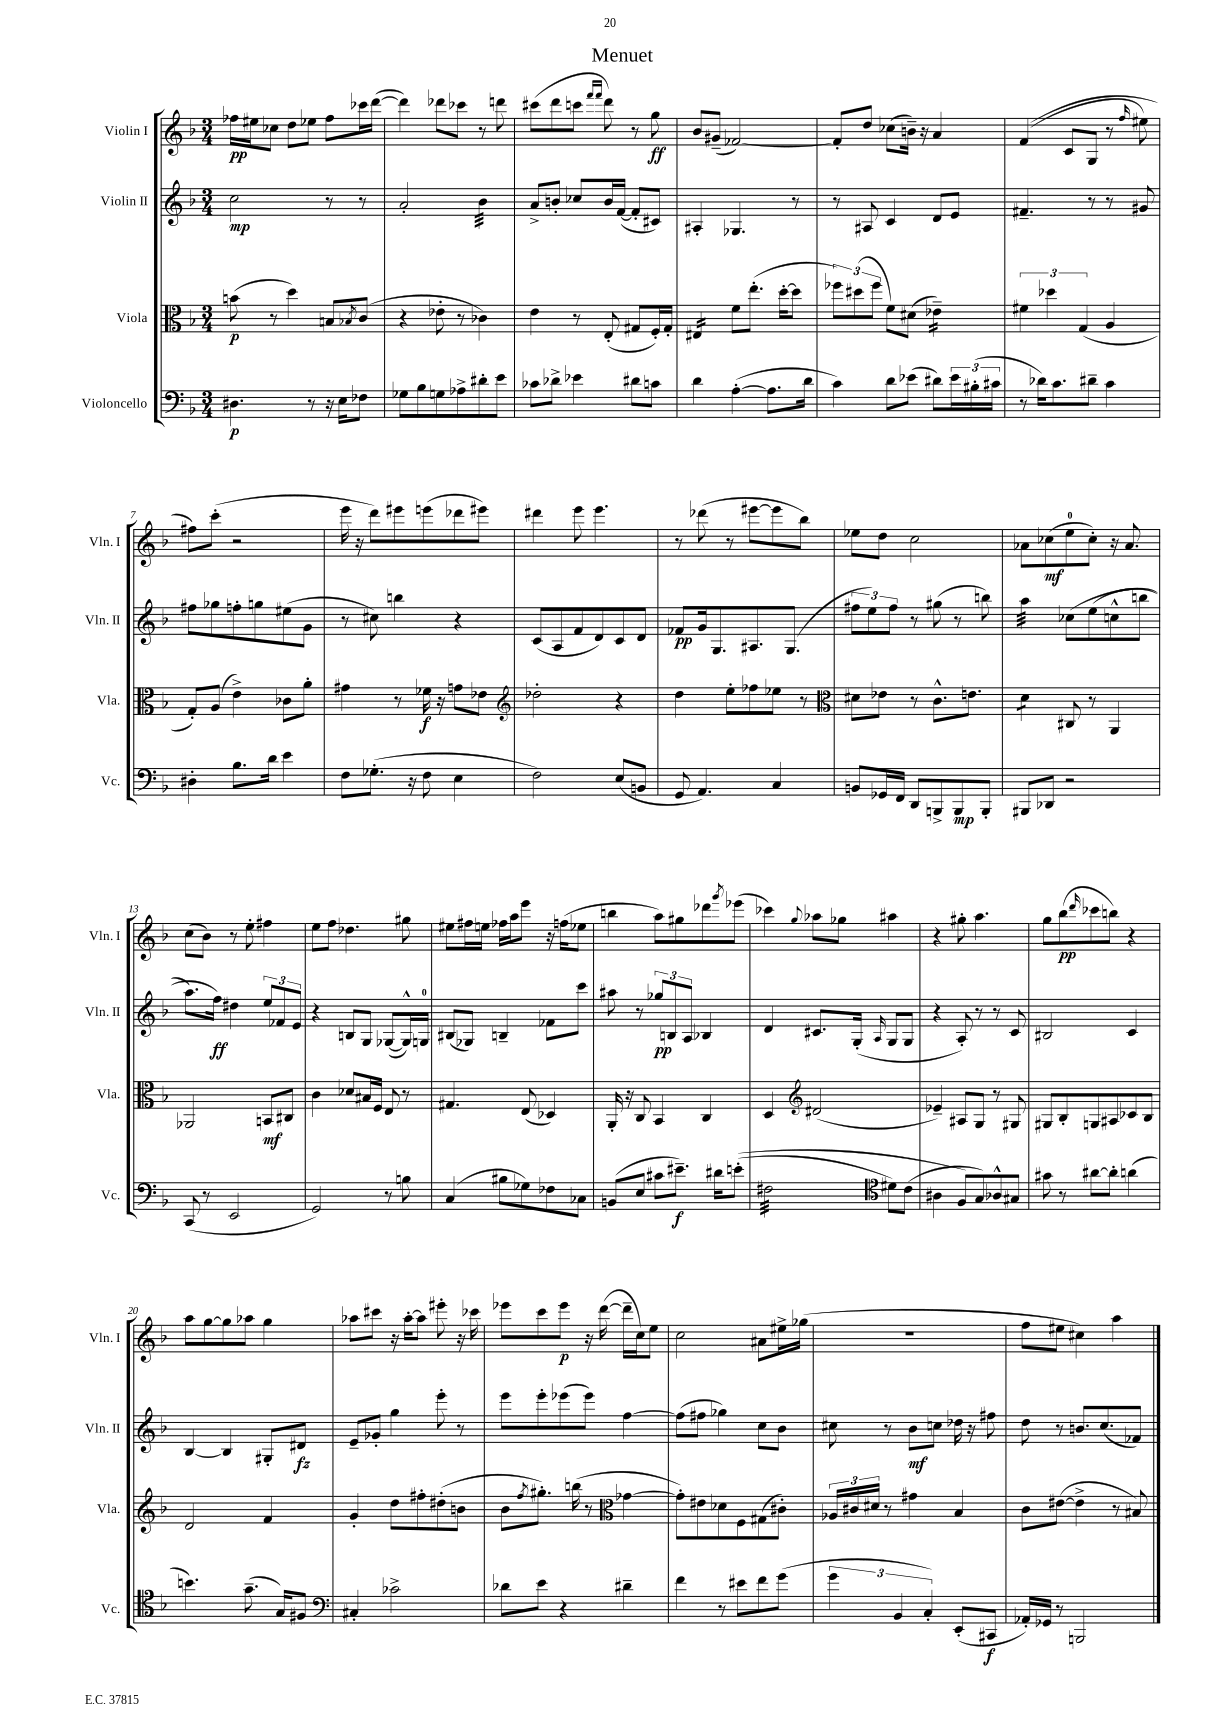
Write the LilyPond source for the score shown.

\header { title = "Menuet" }
<<
\new StaffGroup <<
\new Staff = "s0" \with { instrumentName = "Violin I" shortInstrumentName = "Vln. I" } {
    \clef treble \key f \major \numericTimeSignature \time 3/4
    fes''16\pp eis''16 ces''8 d''8 ees''8 fes''8 ces'''16 d'''16~( |
    d'''4) des'''8 ces'''8 r8 d'''8 |
    cis'''8( d'''8 c'''8 \grace { f'''16 f'''16 } d'''8) r8 g''8\ff |
    bes'8 gis'8--( fes'2~) |
    fes'8-. d''8 ces''8( b'16--) r16 a'4 |
    f'4(\( c'8 g8 r8 \grace { f''16 } eis''8) |
    fis''8\) c'''8-.( r2 |
    e'''16 r16 d'''8) eis'''8 e'''8( des'''8 eis'''8) |
    dis'''4 e'''8 e'''4. |
    r8 des'''8( r8 eis'''8~ eis'''8 bes''8) |
    ees''8 d''8 c''2 |
    aes'8 ces''8\mf( e''8-0 ces''8-.) r16 aes'8. |
    c''8( bes'8) r8 e''8-. fis''4 |
    e''8 f''8 des''4. gis''8 |
    eis''8 fis''16 e''16 fes''16 a''16 e'''8 r16 f''16( ees''8 |
    b''4 a''8) gis''8 des'''8 \acciaccatura { g'''8 } ees'''8( |
    ces'''4) \appoggiatura { g''8 } aes''8 ges''8 ais''4 |
    r4 gis''8-. a''4. |
    g''8 bes''8\pp( \grace { d'''16 } ces'''8 b''8) r4 |
    a''8 g''8~ g''8 aes''8 g''4 |
    aes''8 cis'''8 r16 aes''16~-. aes''8 eis'''8-. r16 ces'''16 |
    ees'''8 c'''8 ees'''8\p r16 d'''16~( d'''16-- c''16) e''8 |
    c''2 ais'8 eis''16-> ges''16( |
    R2. |
    f''8 eis''8 cis''4) a''4 \bar "|." |
}
\new Staff = "s1" \with { instrumentName = "Violin II" shortInstrumentName = "Vln. II" } {
    \clef treble \key f \major \numericTimeSignature \time 3/4
    c''2\mp r8 r8 |
    a'2-. bes'4:32 |
    a'8-> b'8-. ces''8 b'16 f'16~( f'8-. cis'8) |
    ais4-. ges4. r8 |
    r8 ais8 c'4 d'8 e'8 |
    fis'4.-- r8 r8 gis'8 |
    fis''8 ges''8 f''8-. g''8 eis''8( g'8 |
    r8 cis''8) b''4 r4 |
    c'8( a8 f'8 d'8) c'8 d'8 |
    fes'8\pp g'16 g8. ais8. g8.( |
    \tuplet 3/2 { fis''8 e''8) fis''8 } r8 gis''8( r8 b''8) |
    a''4:32 ces''8\( e''8( c''8-^ b''8 |
    a''8.) f''16\ff\) dis''4 \tuplet 3/2 { e''8 fes'8 e'8 } |
    r4 b8 g8 ges8~( ges16-^) g16-0 |
    bis8( ges8) b4-- fes'8 c'''8 |
    ais''8 r8 \tuplet 3/2 { ges''8\pp b8 a8 } bes4 |
    d'4 cis'8. g16-.( \grace { a16 } g8 g8 |
    r4 a8-.) r8 r8 c'8 |
    bis2 c'4 |
    bes4~ bes4 gis8-. dis'8\fz |
    e'8-- ges'8-. g''4 e'''8-. r8 |
    e'''8 e'''8-. ees'''8( ees'''8) f''4~ |
    f''8( fis''8 ges''4) c''8 bes'8 |
    cis''8 r8 bes'8\mf c''8 des''16 r16 fis''8 |
    d''8 r8 b'8. c''8.( fes'8) \bar "|." |
}
\new Staff = "s2" \with { instrumentName = "Viola" shortInstrumentName = "Vla." } {
    \clef alto \key f \major \numericTimeSignature \time 3/4
    b'8\p( r8 d''4) b8 \acciaccatura { bes8 } c'8( |
    r4 ees'8-. r8 ces'4) |
    e'4 r8 e8-.( gis8 f16-.) gis16-. |
    eis4:16 f'8 e''8.-.( d''16~-. d''8 |
    \tuplet 3/2 { fes''8) dis''8( fes''8 } f'8) dis'8( ees'4:16--) |
    \tuplet 3/2 { fis'4 des''4 g4( } a4 |
    g8-.) a8( e'4->) ces'8 a'8-. |
    gis'4 r8 fes'16\f r16 g'8 ees'8 |
    \clef treble des''2-. r4 |
    d''4 e''8-. fes''8 ees''8 r8 |
    \clef alto dis'8 ees'8 r8 c'8.-^ e'8. |
    d'4:8 cis8 r8 a,4 |
    aes,2 b,8\mf cis8 |
    c'4 des'8 bis16 f16 e8 r8 |
    gis4. e8( des4) |
    a,16-. r16 c8 bes,4 c4 |
    d4 \clef treble dis'2( |
    ees'4--) ais8 g8 r8 gis8 |
    gis8 bes8-. g8 ais8 ces'8 bes8 |
    d'2 f'4 |
    g'4-. d''8 fis''8-. dis''8-.( b'8 |
    bes'8 \acciaccatura { f''8 } gis''8.-.) b''16( r8 \clef alto ges'4~ |
    ges'8-.) eis'8 des'8 f8 gis8( cis'8-.) |
    \tuplet 3/2 { aes16 cis'16 dis'16 } r8 gis'4 bes4 |
    c'8 eis'8~( eis'4-> r8 bis8) \bar "|." |
}
\new Staff = "s3" \with { instrumentName = "Violoncello" shortInstrumentName = "Vc." } {
    \clef bass \key f \major \numericTimeSignature \time 3/4
    dis4.\p r8 r16 e16 fes8 |
    ges8 bes8 g8 aes8-> dis'8-. e'8 |
    ces'8 des'8-> ees'4 dis'8 c'8 |
    d'4 a4~-.( a8. d'16 |
    c'4) d'8 ees'8( dis'8) \tuplet 3/2 { ees'16 bis16-.( cis'16 } |
    r8 des'16) c'8. dis'8-- c'4 |
    dis4-. bes8. d'16 e'4 |
    f8 ges8.-.( r16 f8 e4 |
    f2) e8( b,8 |
    g,8 a,4.) c4 |
    b,8 ges,16 f,16 d,8 b,,8-> b,,8\mp b,,8-. |
    bis,,8 des,8 r2 |
    c,8( r8 e,2 |
    g,2) r8 b8 |
    c4( bis8 ges8) fes8 ces8 |
    b,8( e8 cis'8 eis'8.--\f) dis'16 e'8-.(\( |
    fis2:32 \clef tenor dis'8) c'8( |
    ais4 f8\) g8) aes8-^ gis8 |
    gis'8 r8 ais'8~ ais'8-. a'4( |
    b'4.) g'8.--( g16) fis8 |
    \clef bass cis4-. ces'2-> |
    des'8 e'8 r4 dis'4-- |
    f'4 r8 eis'8 f'8 g'8( |
    \tuplet 3/2 { g'4 bes,4 c4-.) } e,8-.( cis,8\f |
    aes,16-.) ges,16 r8 b,,2 \bar "|." |
}
>>
>>
